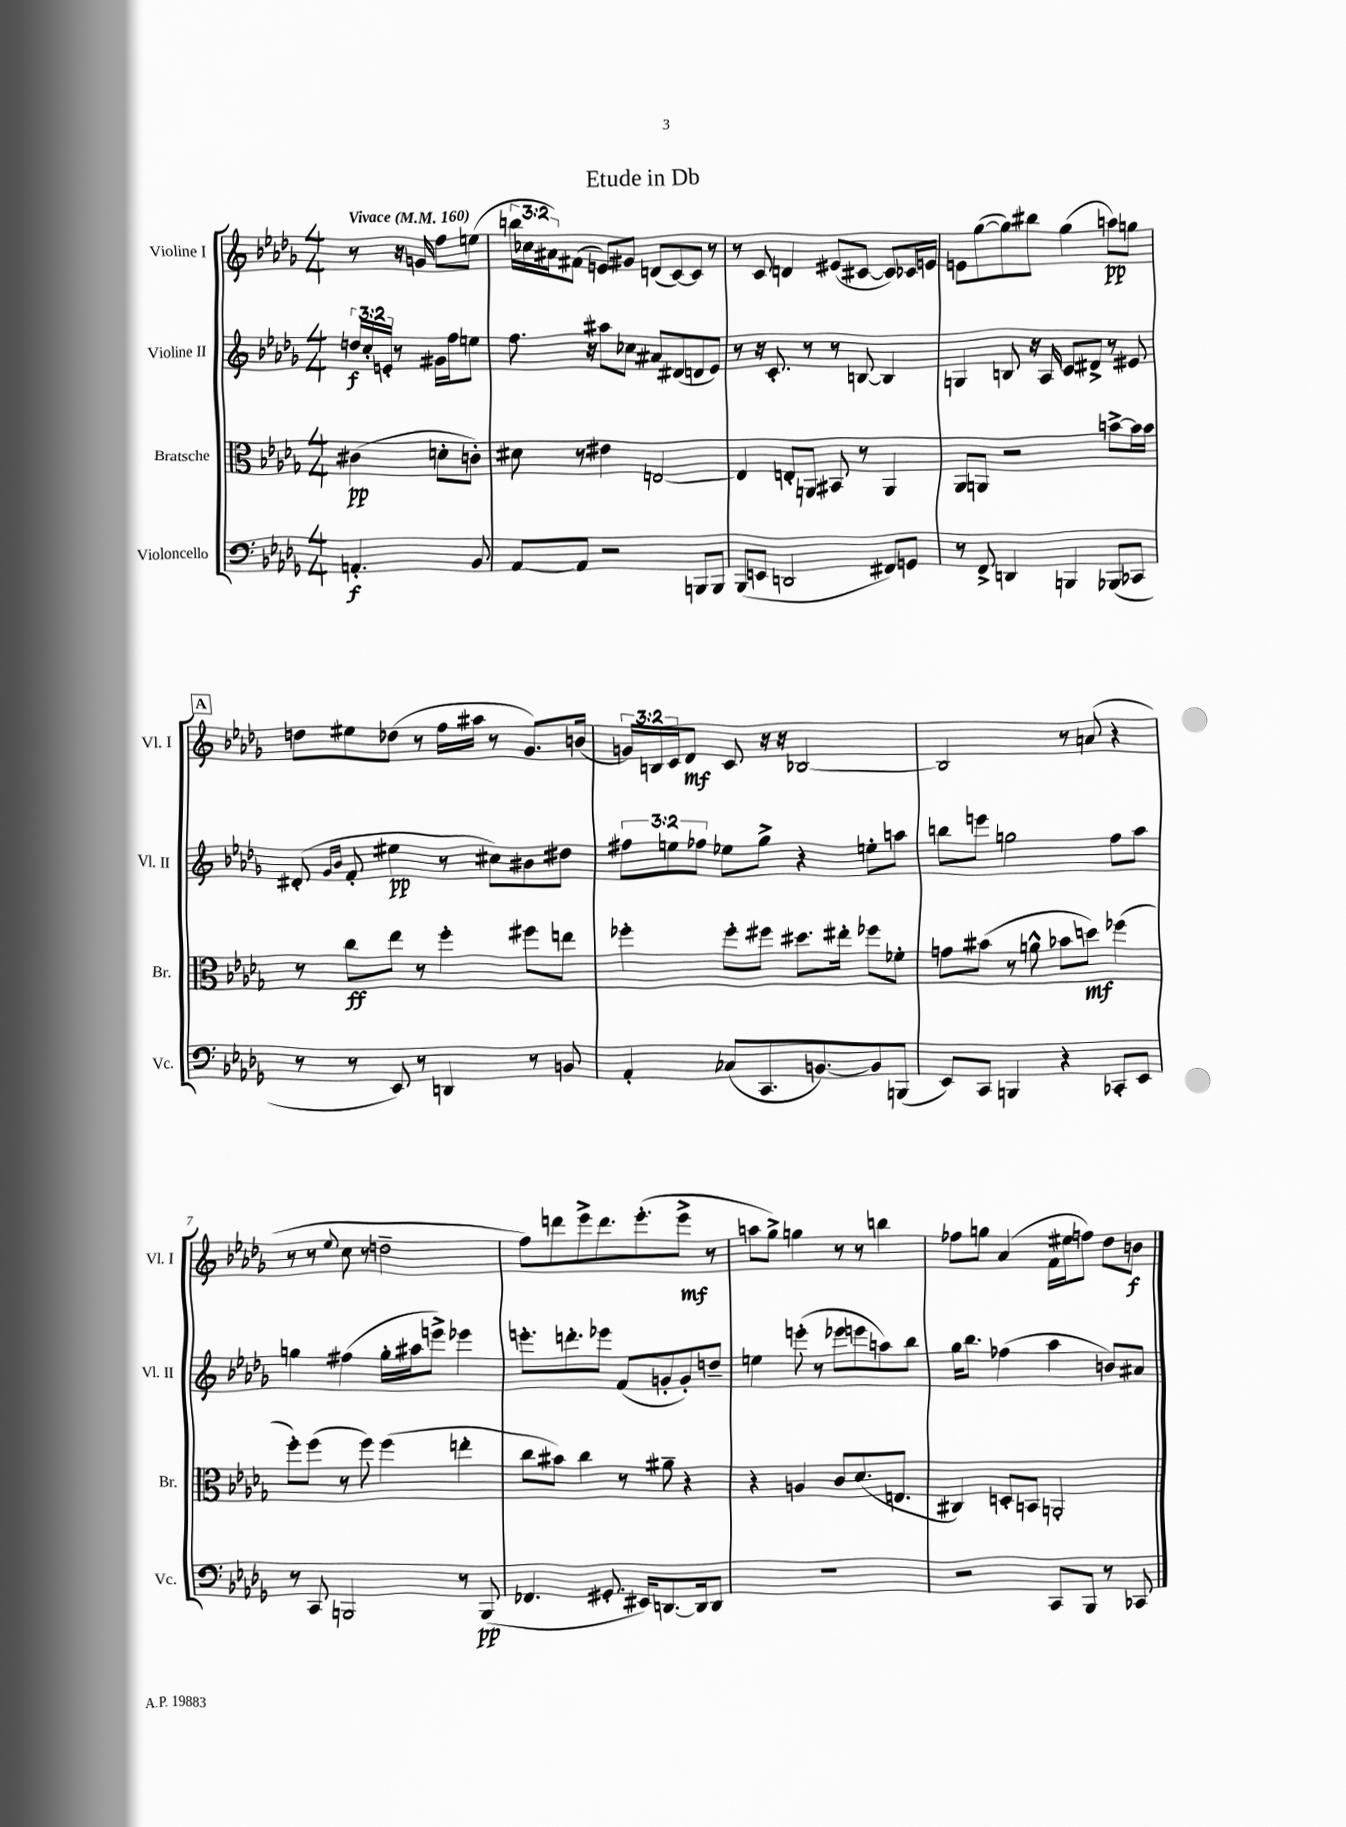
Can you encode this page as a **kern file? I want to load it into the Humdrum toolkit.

**kern	**kern	**kern	**kern
*staff4	*staff3	*staff2	*staff1
*clefF4	*clefC3	*clefG2	*clefG2
*k[b-e-a-d-g-]	*k[b-e-a-d-g-]	*k[b-e-a-d-g-]	*k[b-e-a-d-g-]
*M4/4	*M4/4	*M4/4	*M4/4
*MM160	*MM160	*MM160	*MM160
4.AA'	(4c#	24dd	8r
.	.	24cc'	.
.	.	24e'	.
.	.	8r	16r
.	.	.	16g
.	8d'	16g#	8ff
.	.	16ff	.
8BB-	8c')	8ee	(8ee
=	=	=	=
[8AA-	8d#	8.ff	24bb
.	.	.	24cc-
.	.	.	24a#)
8AA-]	8r	.	(8f#
.	.	16r	.
2r	4e#	8aa#	8e)
.	.	8cc-	8g#
.	[2E	8a#	(8d
.	.	(8d#	[8c)
8BBB	.	8d	8c]
8BBB	.	8e-)	8r
=	=	=	=
(8BBB-	4E]	8r	8r
8EE	.	16r	8c
.	.	8.c'	.
2DD	8E'	.	4d
.	8AA	8r	.
.	8BB#	8r	(8e#
.	8r	[8B	[8c#
8FF#)	4AA	4B]	8c#])
8GG	.	.	16c-
.	.	.	16e
=	=	=	=
8r	8AA-	4G	8e
8FF^	8AA	.	([8gg-
4DD	2r	8B	8gg-])
.	.	16r	8bb#
.	.	16A-	.
4BBB	.	8c	(4gg-
.	.	8d#^	.
(8BBB-	[8b^	8r	8aa)
8CC-	16b]	8e#	8gg
.	16b	.	.
=	=	=	=
8r	8r	(8d#'	8dd
.	.	16qqg-	.
.	.	16qqb-	.
8r	8cc	8f'	8ee#
8EE-)	8ee-	4ee#	(8dd-
8r	8r	.	8r
4DD	4ff'	8r	16ff
.	.	.	16aa#
.	.	8cc#)	8r
8r	8ff#	8b#	8.g-)
8BB	8ee	8dd#	.
.	.	.	(16b
=	=	=	=
4AA-'	4ff-'	12ff#	24g)
.	.	.	24B
.	.	12ee	24c
.	.	.	8d-
.	.	12ff-	.
(8C-	8ff-'	8ee-	8c
8.CC	8ff#	8gg-^	16r
.	.	.	16r
.	8.dd#	4r	[2B-
[8.BB)	.	.	.
.	16ee#'	.	.
8BB]	8ff-	8ee'	.
(8BBB	8f-'	8aa	.
=	=	=	=
8EE-)	8g	8bb	2B-]
8CC	(8b#	8eee	.
4BBB	8r	2gg	.
.	8a^^	.	.
4r	8b-	.	8r
.	8dd)	.	(8a
8CC-'	(4ff-	8ff	4r
8EE-	.	8aa-	.
=	=	=	=
8r	8ff')	4gg	8r
8CC	(8ff	.	8r
.	.	.	8qqee-
2BBB	8r	(4ff#	8cc
.	8ff)	.	8r
.	(4ff	16gg'	2dd~
.	.	16aa#	.
.	.	8eee^)	.
8r	4ee'	4eee-	.
(8BBB	.	.	.
=	=	=	=
4.FF-	8cc	8.eee'	8ff)
.	8b#)	.	8ddd
.	.	8.ddd'	.
.	4cc	.	8eee-^
8.GG#'	.	8eee-	8.ddd
.	8r	(8f	.
16EE#)	.	.	(8.eee-'
[8.DD	8a#~	8g'	.
.	4r	8g')	8eee-^
16DD]	.	.	.
8DD	.	8dd~	8r
=	=	=	=
1r	4r	4ee	8aa
.	.	.	8gg-^)
.	4A	(8eee'	4gg
.	.	8r	.
.	8c	8eee-	8r
.	(8.d-	8eee	8r
.	.	8aa)	4bb
.	8.E	.	.
.	.	8bb-	.
=	=	=	=
2r	4C#)	16gg-	8ff-
.	.	8.bb-	.
.	.	.	8gg
.	8D'	(4ff-	(4a-
.	8BB	.	.
8CC	2AA'	4aa-	16f
.	.	.	16ee#
8BBB-	.	.	8ff)
8r	.	8b)	8dd-
8CC-	.	8a#	8b
==	==	==	==
*-	*-	*-	*-
